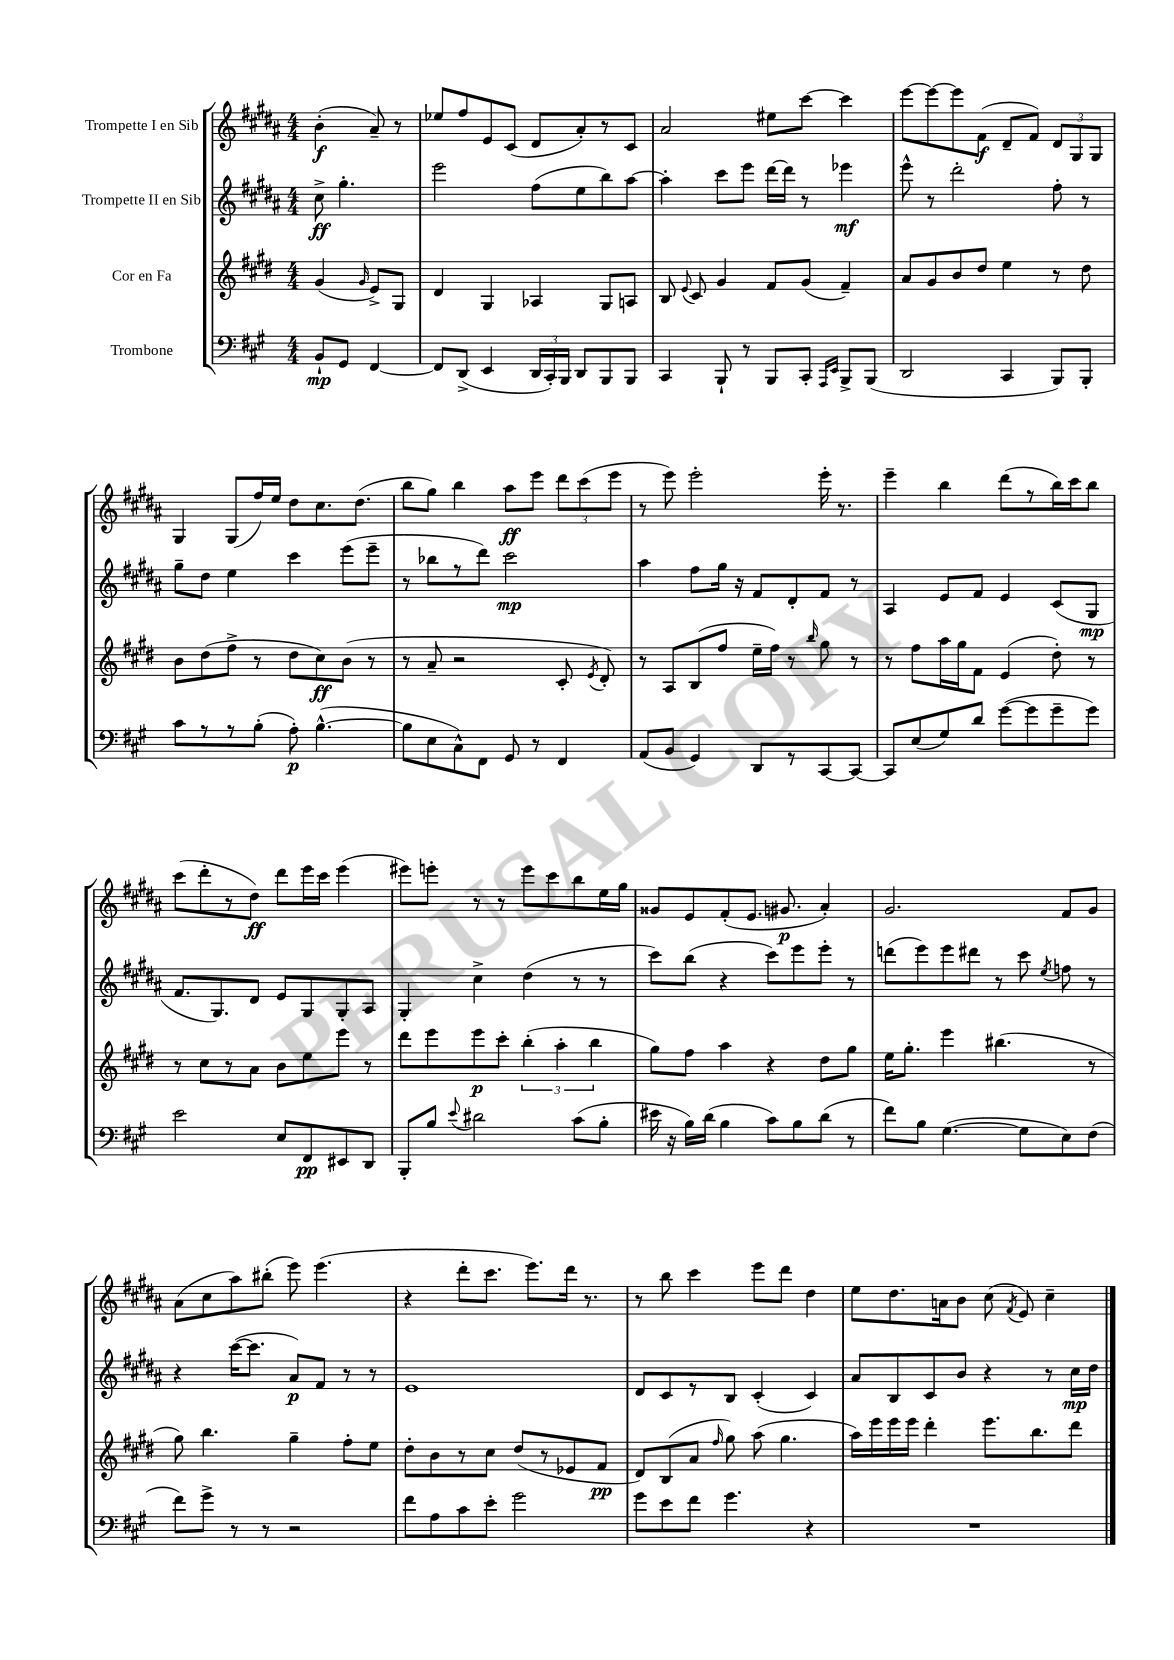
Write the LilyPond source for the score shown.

<<
\new StaffGroup <<
\new Staff = "s0" \with { instrumentName = "Trompette I en Sib" } {
    \clef treble \key b \major \numericTimeSignature \time 4/4 \partial 2
    \autoBeamOff b'4-.\f( ais'8--) r8 |
    ees''8[ fis''8 e'8 cis'8]( dis'8[ ais'8-.) r8 cis'8] |
    ais'2 eis''8[ cis'''8]~ cis'''4 |
    e'''8[~ e'''8~ e'''8 fis'8]\f( dis'8[-- fis'8]) \tuplet 3/2 { dis'8[ gis8 gis8] } |
    gis4 gis8[( fis''16) e''16] dis''8[ cis''8. dis''8.]( |
    b''8[ gis''8]) b''4 ais''8[\ff e'''8] \tuplet 3/2 { dis'''8[ cis'''8( e'''8] } |
    r8 e'''8) e'''2-. e'''16-. r8. |
    e'''4-- b''4 dis'''8[( r8 b''16) cis'''16 b''8] |
    cis'''8[( dis'''8-. r8 dis''8]\ff) dis'''8[ e'''16 cis'''16] e'''4( |
    eis'''8[) e'''8]-. r8 r8 e'''8[ cis'''8 b''8 e''16 gis''16] |
    gisis'8[ e'8 fis'8-.( e'8.] gis'8.\p ais'4-.) |
    gis'2. fis'8[ gis'8] |
    ais'8[( cis''8 ais''8) bis''8]-.( e'''8) e'''4.( |
    r4 dis'''8[-. cis'''8.] e'''8.[) dis'''16] r8. |
    r8 b''8 cis'''4 e'''8[ dis'''8] dis''4 |
    e''8[ dis''8. a'16 b'8] cis''8( \acciaccatura { fis'8 } e'8) cis''4-- \bar "|." |
}
\new Staff = "s1" \with { instrumentName = "Trompette II en Sib" } {
    \clef treble \key b \major \numericTimeSignature \time 4/4 \partial 2
    \autoBeamOff cis''8->\ff gis''4.-. |
    e'''2 fis''8[( e''8 b''8) ais''8]~ |
    ais''4-. cis'''8[ e'''8] dis'''16[~ dis'''16] r8 ees'''4\mf |
    e'''8-^ r8 dis'''2-. fis''8-. r8 |
    gis''8[-- dis''8] e''4 cis'''4 e'''8[( e'''8]-- |
    r8 bes''8[ r8 dis'''8]) cis'''2\mp |
    ais''4 fis''8[ gis''16] r16 fis'8[ dis'8-. fis'8] r8 |
    ais4 e'8[ fis'8] e'4 cis'8[( gis8]\mp |
    fis'8.[ gis8.) dis'8] e'8[ gis8 gis8-. ais8] |
    gis4-. cis''4-> dis''4( r8 r8 |
    cis'''8[) b''8]( r4 cis'''8[) e'''8 e'''8]-. r8 |
    d'''8[( e'''8) e'''8 dis'''8] r8 cis'''8 \acciaccatura { e''8 } f''8 r8 |
    r4 cis'''16[~( cis'''8.] ais'8[\p) fis'8] r8 r8 |
    e'1 |
    dis'8[ cis'8 r8 b8] cis'4-.( cis'4) |
    ais'8[ b8 cis'8 b'8] r4 r8 cis''16[\mp dis''16] \bar "|." |
}
\new Staff = "s2" \with { instrumentName = "Cor en Fa" } {
    \clef treble \key e \major \numericTimeSignature \time 4/4 \partial 2
    \autoBeamOff gis'4( \grace { gis'16 } e'8[->) gis8] |
    dis'4 gis4 aes4 gis8[ a8] |
    b8 \appoggiatura { e'8 } cis'8 gis'4 fis'8[ gis'8]( fis'4--) |
    a'8[ gis'8 b'8 dis''8] e''4 r8 dis''8 |
    b'8[ dis''8( fis''8]-> r8 dis''8[ cis''8\ff) b'8]( r8 |
    r8 a'8-- r2 cis'8-. \acciaccatura { e'8 } dis'8-.) |
    r8 a8[ b8( fis''8] e''16[-- fis''16]) r8 \grace { b''16 } gis''8 r8 |
    r8 fis''8[ a''16 gis''16 fis'8] e'4( dis''8-.) r8 |
    r8 cis''8[ r8 a'8] b'8[ e''8 e'''8] r8 |
    dis'''8[ e'''8 e'''8\p cis'''8]-. \tuplet 3/2 { b''4-.( a''4-. b''4 } |
    gis''8[) fis''8] a''4 r4 dis''8[ gis''8] |
    e''16[ gis''8.]-. e'''4 bis''4.( r8 |
    gis''8) b''4. gis''4-- fis''8[-. e''8] |
    dis''8[-. b'8 r8 cis''8] dis''8[( r8 ees'8 fis'8]\pp |
    dis'8[) b8( a'8] \grace { fis''16 } gis''8) a''8( gis''4. |
    a''16[) e'''16 e'''16 e'''16] dis'''4-. e'''8.[ b''8. dis'''8] \bar "|." |
}
\new Staff = "s3" \with { instrumentName = "Trombone" } {
    \clef bass \key a \major \numericTimeSignature \time 4/4 \partial 2
    \autoBeamOff b,8[-!\mp gis,8] fis,4~ |
    fis,8[ d,8]->( e,4 \tuplet 3/2 { d,16[ cis,16-.) b,,16] } d,8[ b,,8 b,,8] |
    cis,4 b,,8-! r8 b,,8[ cis,8]-. \grace { a,,16[ e,16] } b,,8[-> b,,8]( |
    d,2 cis,4 b,,8[) b,,8]-. |
    cis'8[ r8 r8 b8]-.( a8-.\p) b4.~-^( |
    b8[ e8 cis8-^) fis,8] gis,8 r8 fis,4 |
    a,8[( b,8] gis,4) d,8[ r8 cis,8~ cis,8]~ |
    cis,8[ e8( gis8) d'8] gis'8[~( gis'8 gis'8-- gis'8]) |
    e'2 e8[ fis,8\pp eis,8 d,8] |
    b,,8[-. b8] \appoggiatura { e'8 } dis'2 cis'8[( b8]-. |
    eis'16 r16 b16[) d'16]( b4 cis'8[) b8 d'8]( r8 |
    fis'8[) b8] gis4.~( gis8[ e8) fis8]( |
    fis'8[) gis'8]-> r8 r8 r2 |
    fis'8[ a8 cis'8 e'8]-. gis'2 |
    gis'8[ e'8 fis'8] gis'4. r4 |
    R1 \bar "|." |
}
>>
>>
\layout { \context { \Score \remove "Bar_number_engraver" } }
